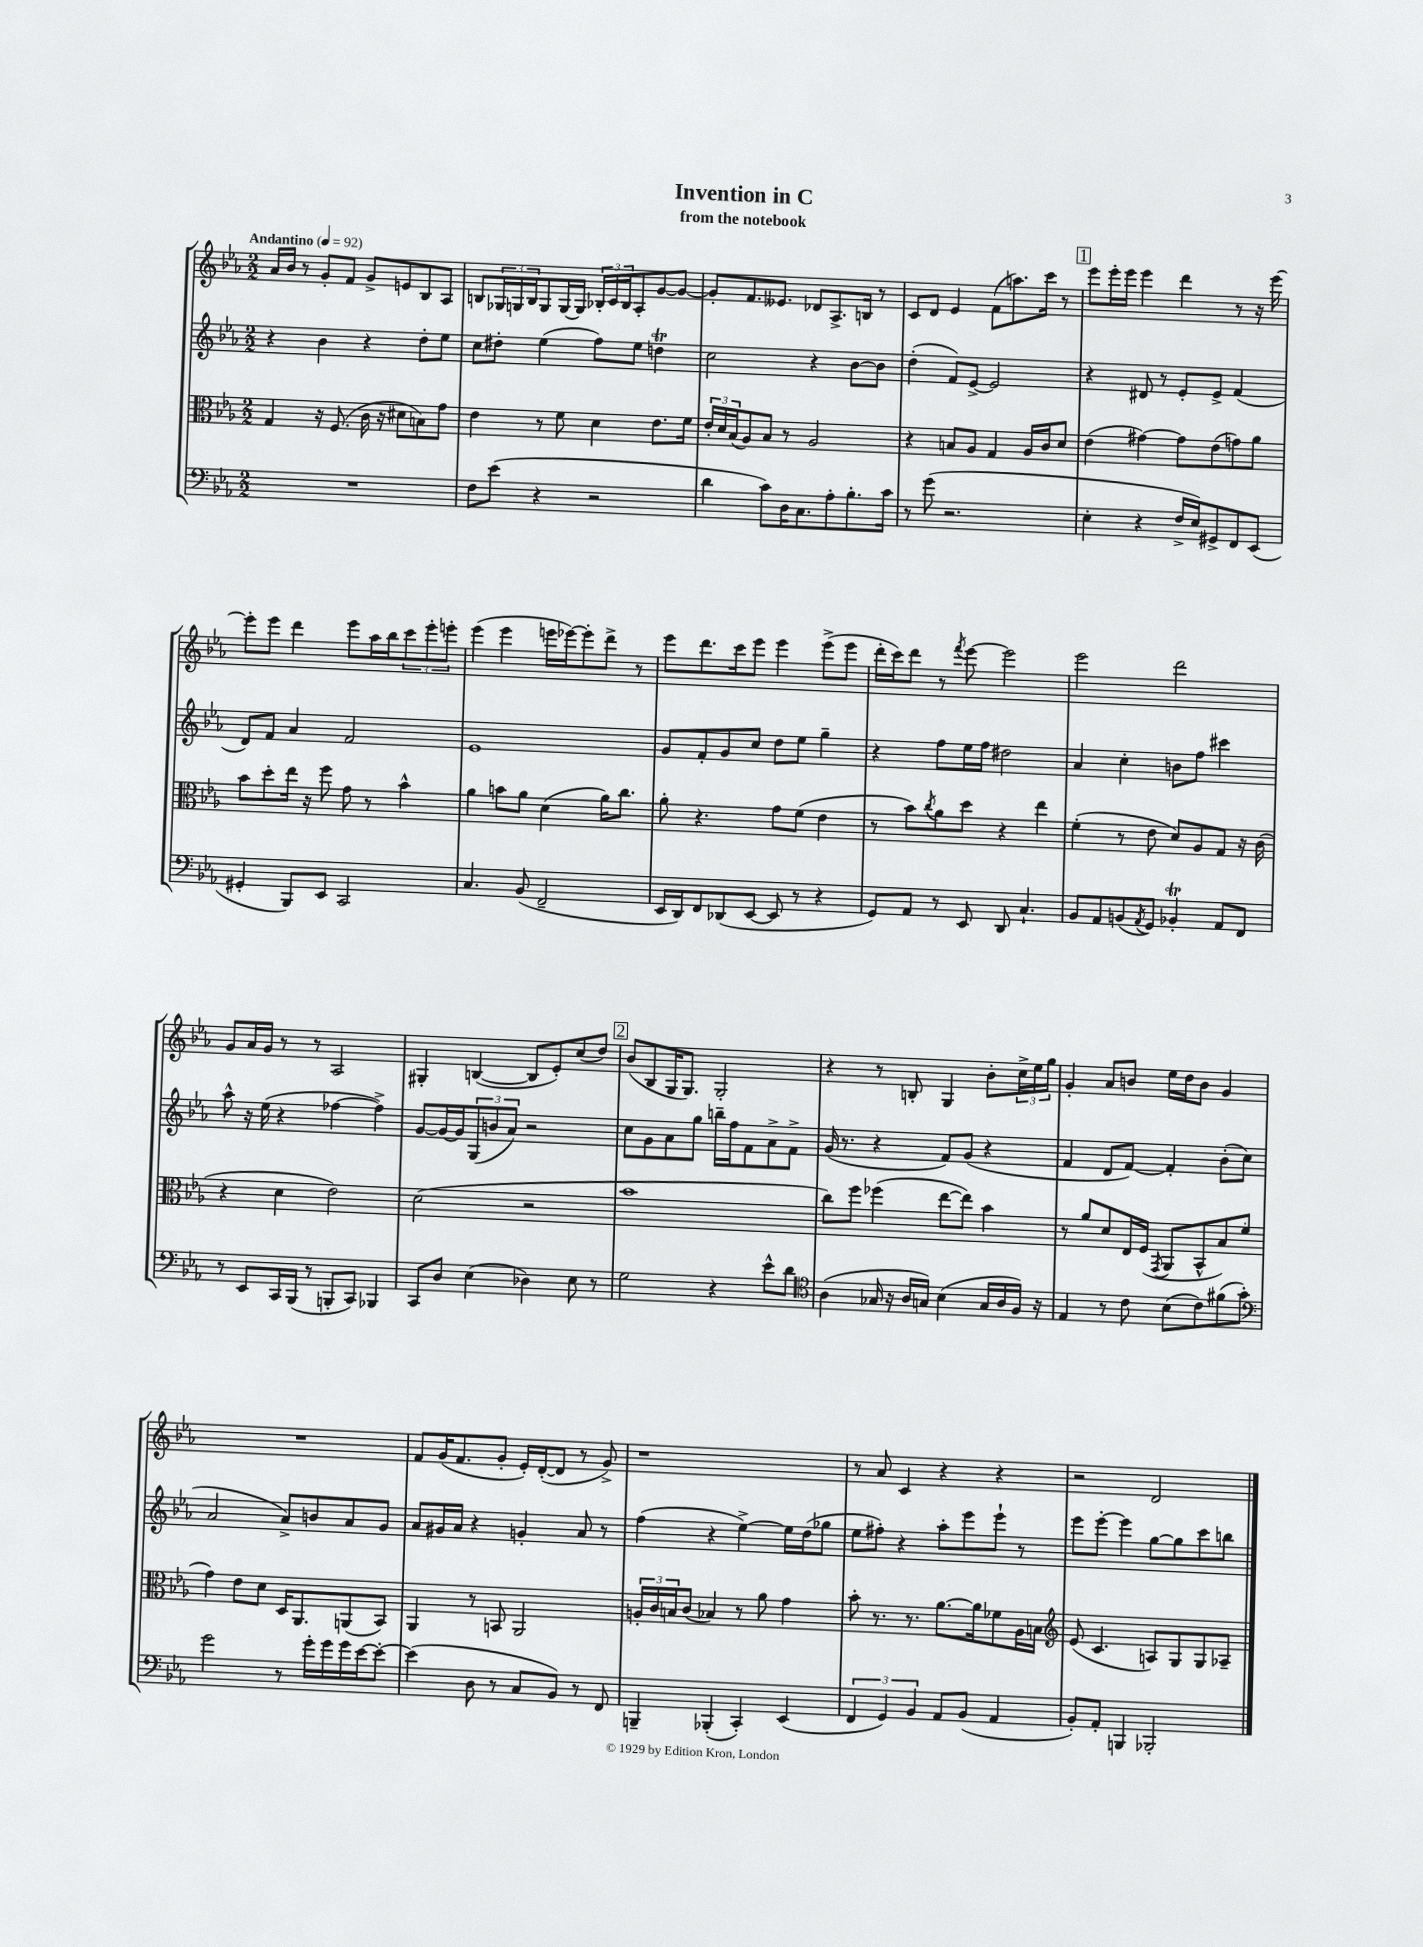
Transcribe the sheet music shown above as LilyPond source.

\header { title = "Invention in C" subtitle = "from the notebook" }
<<
\new StaffGroup <<
\new Staff = "s0" {
    \clef treble \key ees \major \numericTimeSignature \time 2/2 \tempo "Andantino" 4 = 92
    aes'16 bes'16 r8 g'8-. f'8 g'8-> e'8 bes8 aes8 |
    b8 \tuplet 3/2 { ges16 g16 b16 } g8 g16~ g16 \tuplet 3/2 { bes16-. c'16 bes16 } aes8-. g'8~ g'8~ |
    g'8-. f'8. eeses'8. des'8 aes8.-> b16 r8 |
    c'8 d'8 ees'4 f'8( a''8.) c'''16 r8 |
    \mark \markup { \box "1" } ees'''8 ees'''16-. ees'''16 ees'''4 d'''4 r8 r16 ees'''16~ |
    ees'''8-. ees'''8 d'''4 ees'''8 aes''16 bes''16 \tuplet 3/2 { c'''8 ees'''8-. e'''8-. } |
    ees'''4( ees'''4 e'''16 ees'''16~) ees'''8-. d'''8-> r8 |
    ees'''8 d'''8. c'''16 ees'''8 ees'''4 ees'''8->( ees'''8 |
    d'''16-. c'''16) d'''8 r8 \acciaccatura { f'''8 } ees'''8~ ees'''2 |
    ees'''2 d'''2 |
    g'8 aes'16 g'16 r8 r8 aes2 |
    gis4-. b4~( b8 ees'8-.) c''8( d''8) |
    \mark \markup { \box "2" } bes'8( bes8 g16 g8.) g2-. |
    r4 r8 b8-. g4 bes'8-. \tuplet 3/2 { c''16-> ees''16 g''16 } |
    g'4-. aes'8 b'8 ees''16 d''16 b'8 g'4 |
    R1 |
    f'8 g'16( f'8. g'8-. ees'16-.) d'16~-.( d'8 r8 g'8->) |
    r1 |
    r8 aes'8 c'4 r4 r4 |
    r2 d'2 \bar "|." |
}
\new Staff = "s1" {
    \clef treble \key ees \major \numericTimeSignature \time 2/2
    r4 bes'4 r4 d''8-. ees''8 |
    c''8 dis''8-. ees''4( f''8) ees''8 d''4\trill |
    c''2 r4 bes'8~ bes'8 |
    d''4-.( f'8) ees'8~-> ees'2 |
    \mark \markup { \box "1" } r4 dis'8 r8 ees'8-. ees'8-> f'4( |
    d'8) f'8 aes'4 f'2 |
    ees'1 |
    g'8 f'8-. g'8 c''8 d''8 ees''8 g''4-- |
    r4 f''8 ees''16 f''16 dis''2 |
    aes'4 c''4-. b'8 f''8 cis'''4 |
    aes''8-^ r16 ees''16( r4 fes''4~ fes''4->) |
    g'8~ g'16~ g'16 \tuplet 3/2 { g8( b'8 aes'8) } r2 |
    \mark \markup { \box "2" } c''8 g'8 aes'8 g''8 b''16-- f''16 f'8 aes'8-> f'8-> |
    g'16( r8. r4 f'8) g'8( r4 |
    f'4 d'8 f'8~) f'4-. bes'8-.( c''8 |
    aes'2 aes'8->) b'8 aes'8 g'8 |
    aes'8 gis'16 aes'16 r4 g'4-. aes'8 r8 |
    f''4( r4 ees''4~->) ees''16 d''16( ges''8 |
    ees''8 fis''8-.) r4 aes''8-. ees'''8 ees'''8-! r8 |
    ees'''8 ees'''8~-. ees'''4 g''8~ g''8 c'''8 b''8 \bar "|." |
}
\new Staff = "s2" {
    \clef alto \key ees \major \numericTimeSignature \time 2/2
    g4 r16 f8.( c'16 r16 dis'8 b8) g'8 |
    ees'4 r8 f'8 d'4 ees'8. f'16 |
    \tuplet 3/2 { ees'16-. d'16 bes16( } aes8) bes8 r8 aes2 |
    r4 b8 aes8 g4 aes16 c'16 d'8 |
    \mark \markup { \box "1" } ees'4( gis'4~) gis'8 ees'8( g'8) aes'8 |
    bes'8 d''8-. ees''16 r16 f''8 g'8 r8 bes'4-^ |
    aes'4 b'8 aes'8 d'4( aes'16) c''8. |
    aes'8-. r4. g'8 f'8( ees'4 |
    r8 bes'8) \acciaccatura { c''8 } aes'8 d''8 r4 ees''4 |
    f'4-.( r8 ees'8 d'8) aes8 g8 r16 c'16( |
    r4 d'4 ees'2) |
    d'2( r2 |
    \mark \markup { \box "2" } bes'1 |
    c''8) f''8 fes''4( ees''8~ ees''8) bes'4 |
    r8 aes'8 d'8 ees16 f16( \acciaccatura { g,8 } aes,8 bes,8-^ bes8) f'8( |
    g'4) ees'8 d'8 d16 aes,8. a,8( bes,8) |
    aes,4 r8 b,8 aes,2 |
    \tuplet 3/2 { a16-. c'16 b16 } c'8( bes4) r8 aes'8 g'4 |
    bes'8-. r8. r8. aes'8.~ aes'16 fes'8 aes16 b16 |
    \clef treble ees'8( c'4. a8) g8 g8 aes8-- \bar "|." |
}
\new Staff = "s3" {
    \clef bass \key ees \major \numericTimeSignature \time 2/2
    R1 |
    f8 ees'8( r4 r2 |
    d'4 c'8) d16 c8. aes8-. bes8.-. c'16 |
    r8 g'8( r2. |
    \mark \markup { \box "1" } ees4-. r4 f16-> ees16) gis,8-> f,8 ees,8( |
    gis,4-. bes,,8) ees,8 c,2 |
    c4. bes,8( f,2-- |
    ees,16 d,16) f,8 des,8( ees,8~ ees,8 r8 r4 |
    g,8) aes,8 r8 ees,8 d,8 c4.-! |
    bes,8 aes,8 b,8( \acciaccatura { aes,8 } g,8) bes,4-.\trill aes,8 f,8 |
    r8 ees,8 c,16 bes,,16( r8 b,,8-. c,8) bes,,4 |
    c,8 d8 ees4( des4) ees8 r8 |
    \mark \markup { \box "2" } g2 r4 ees'8-^ d'8 |
    \clef tenor aes4( ges16 r16 aes16 g16) bes4( g16 aes16 f16) r16 |
    ees4 r8 c'8 bes8( c'8) fis'8( g'8-.) |
    \clef bass g'2 r8 g'16-. g'16 g'16 ees'16~ ees'8~-. |
    ees'4( d8 r8 c8 bes,8) r8 f,8 |
    b,,4-- bes,,4-.( c,4-.) ees,4( |
    \tuplet 3/2 { f,4 g,4) bes,4 } aes,8 bes,8( aes,4 |
    bes,8-.) aes,8-. b,,4 bes,,2-. \bar "|." |
}
>>
>>
\layout { \context { \Score \remove "Bar_number_engraver" } }
